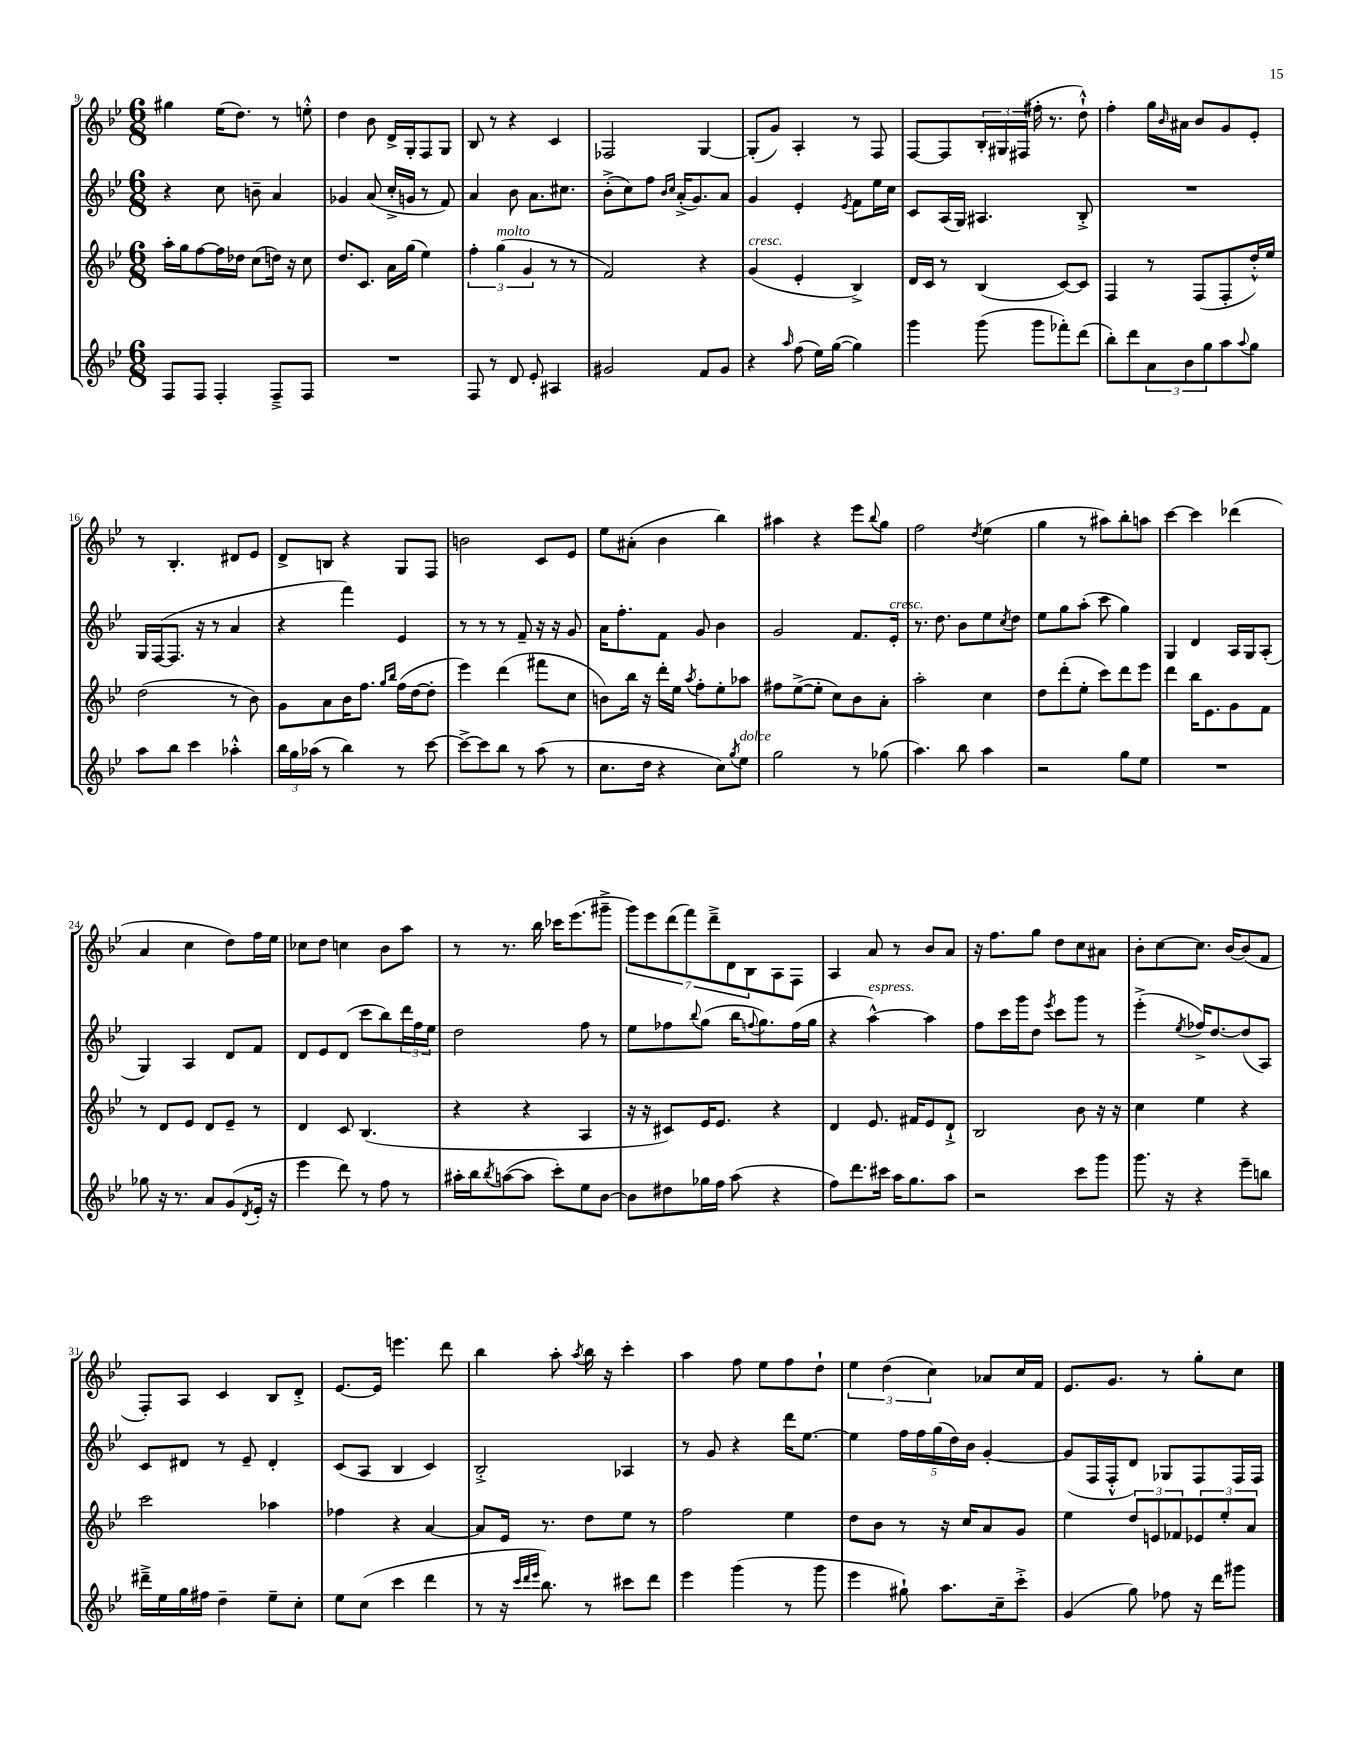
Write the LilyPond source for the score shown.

<<
\new StaffGroup <<
\new Staff = "s0" {
    \clef treble \key bes \major \numericTimeSignature \time 6/8
    gis''4 ees''16( d''8.) r8 e''8-.-^ |
    d''4 bes'8 d'16-> g16-. f8 g8 |
    bes8 r8 r4 c'4 |
    fes2 g4~ |
    g8-.( g'8) a4-. r8 f8 |
    f8~ f8 \tuplet 3/2 { bes16-. gis16 fis16( } fis''16-. r8. d''8-!-^) |
    f''4-. g''16 \grace { bes'16 } ais'16 bes'8 g'8 ees'8-. |
    r8 bes4.-. dis'8 ees'8 |
    d'8-> b8 r4 g8 f8 |
    b'2 c'8 ees'8 |
    ees''8 ais'8-.( bes'4 bes''4) |
    ais''4 r4 ees'''8 \appoggiatura { bes''8 } g''8 |
    f''2 \acciaccatura { d''8 } ees''4( |
    g''4 r8 ais''8) bes''8-. a''8 |
    c'''4~ c'''4 des'''4( |
    a'4 c''4 d''8) f''16 ees''16 |
    ces''8 d''8 c''4 bes'8 a''8 |
    r8 r8. bes''16 ces'''16 ees'''8.( gis'''8---> |
    \tuplet 7/4 { g'''8) ees'''8 d'''8( f'''8) d'''8---> d'8 bes8 } a8 f8 |
    a4 a'8 r8 bes'8 a'8 |
    r16 f''8. g''8 d''8 c''8 ais'8 |
    bes'8-. c''8~ c''8. bes'16~ bes'8( f'8 |
    f8-.) a8 c'4 bes8 d'8-.-> |
    ees'8.~ ees'16 e'''4. d'''8 |
    bes''4 a''8-. \acciaccatura { a''8 } bes''16 r16 c'''4-. |
    a''4 f''8 ees''8 f''8 d''8-! |
    \tuplet 3/2 { ees''4 d''4( c''4) } aes'8 c''16 f'16 |
    ees'8. g'8. r8 g''8-. c''8 \bar "|." |
}
\new Staff = "s1" {
    \clef treble \key bes \major \numericTimeSignature \time 6/8
    r4 c''8 b'8-- a'4 |
    ges'4 a'8( c''16-.-> g'16 r8 f'8) |
    a'4 bes'8 a'8. cis''8. |
    bes'8-.->( c''8) f''8 \grace { bes'16 c''16 } a'16-.->( g'8.) a'8 |
    g'4 ees'4-. \acciaccatura { ees'8 } f'8 ees''16 c''16 |
    c'8 a16( g16) ais4. bes8-.-> |
    R2. |
    g16 f16~( f8. r16 r8 a'4 |
    r4 f'''4) ees'4 |
    r8 r8 r8 f'8-- r16 r16 g'8 |
    a'16 f''8.-. f'8 g'8 bes'4 |
    g'2 f'8. ees'16-.^\markup { \italic "cresc." } |
    r8. d''8. bes'8 ees''8 \acciaccatura { c''8 } d''8 |
    ees''8 g''8 a''8-.( c'''8 g''4) |
    g4 d'4 a16 g16 a8-.( |
    g4) a4 d'8 f'8 |
    d'8 ees'8 d'8( c'''8 bes''8) \tuplet 3/2 { d'''16 f''16 ees''16 } |
    d''2 f''8 r8 |
    ees''8 fes''8 \appoggiatura { bes''8 } g''8( bes''16 \appoggiatura { f''8 } g''8.) f''16( g''16 |
    r4 a''4~-^^\markup { \italic "espress." }) a''4 |
    f''8 c'''16 g'''16 d''8 \acciaccatura { ees'''8 } c'''8 g'''8 r8 |
    ees'''4-.->( \acciaccatura { ees''8 } fes''16->) d''8.~ d''8( a8) |
    c'8 dis'8 r8 ees'8-- dis'4-. |
    c'8( a8 bes4 c'4) |
    bes2-.-> aes4 |
    r8 g'8 r4 d'''16 ees''8.~ |
    ees''4 \tuplet 5/4 { f''16 f''16 g''16( d''16) bes'16 } g'4~-. |
    g'8( f16 f16-.-^ d'8) ges8 f8 f16 f16 \bar "|." |
}
\new Staff = "s2" {
    \clef treble \key bes \major \numericTimeSignature \time 6/8
    a''16-. g''16 f''8~ f''16 des''16 c''8( d''16) r16 c''8 |
    d''8. c'8. a'16 g''16( ees''4) |
    \tuplet 3/2 { f''4-. g''4^\markup { \italic "molto" }( g'4 } r8 r8 |
    f'2) r4 |
    g'4^\markup { \italic "cresc." }( ees'4-. bes4->) |
    d'16 c'16 r8 bes4( c'8~) c'8 |
    f4 r8 f8( f8-. d''16-.-^) ees''16 |
    d''2( r8 bes'8) |
    g'8 a'8 bes'16 f''8. \grace { g''16 bes''16 } f''16( d''16~ d''8-. |
    ees'''4) d'''4( fis'''8 c''8 |
    b'8) bes''16 r16 d'''16-. ees''16 \acciaccatura { a''8 } f''8-. ees''8-. aes''8 |
    fis''8 ees''8~->( ees''8-. c''8) bes'8 a'8-. |
    a''2-. c''4 |
    d''8 d'''8-.( ees''8-. c'''8) d'''8 ees'''8 |
    d'''4 bes''16 ees'8. g'8 f'8 |
    r8 d'8 ees'8 d'8 ees'8-- r8 |
    d'4 c'8 bes4.( |
    r4 r4 a4 |
    r16 r16 cis'8) ees'16 ees'8. r4 |
    d'4 ees'8. fis'16 ees'8 d'8-!-> |
    bes2 bes'8 r16 r16 |
    c''4 ees''4 r4 |
    c'''2 aes''4 |
    fes''4 r4 a'4~ |
    a'8 ees'16 r8. d''8 ees''8 r8 |
    f''2 ees''4 |
    d''8 bes'8 r8 r16 c''16 a'8 g'8 |
    ees''4 \tuplet 3/2 { d''8 e'8 fes'8 } \tuplet 3/2 { ees'8 ees''8-. a'8 } \bar "|." |
}
\new Staff = "s3" {
    \clef treble \key bes \major \numericTimeSignature \time 6/8
    f8 f8 f4-. f8---> f8 |
    R2. |
    f8 r8 d'8 ees'8-. ais4 |
    gis'2 f'8 gis'8 |
    r4 \grace { a''16 } f''8( ees''16) g''16~( g''4) |
    g'''4 g'''8( g'''8 fes'''8-.) d'''8( |
    bes''8-.) d'''8 \tuplet 3/2 { a'8 bes'8 g''8 } a''8 \appoggiatura { a''8 } g''8 |
    a''8 bes''8 c'''4 aes''4-.-^ |
    \tuplet 3/2 { bes''16 g''16 aes''16( } r8 bes''4) r8 c'''8~ |
    c'''8~-> c'''8 bes''8 r8 a''8( r8 |
    c''8. d''16 r4 c''8) \acciaccatura { g''8 } ees''8^\markup { \italic "dolce" } |
    g''2 r8 ges''8( |
    a''4.) bes''8 a''4 |
    r2 g''8 ees''8 |
    R2. |
    ges''8 r16 r8. a'8 g'8( \acciaccatura { d'8 } ees'16-. r16 |
    ees'''4 d'''8) r8 f''8 r8 |
    ais''16-. bes''16 \acciaccatura { bes''8 } a''8~( a''8 c'''8-.) ees''8 bes'8~ |
    bes'8 dis''8 ges''16 f''16 a''8( r4 |
    f''8) d'''8. cis'''16 a''16 g''8. a''8 |
    r2 c'''8 g'''8 |
    g'''8. r16 r4 ees'''8-- b''8 |
    dis'''16---> ees''16 g''16 fis''16 d''4-- ees''8-- c''8-. |
    ees''8 c''8( c'''4 d'''4 |
    r8 r16 \grace { c'''32 d'''32 ees'''32 } bes''8.) r8 cis'''8 d'''8 |
    ees'''4 g'''4( r8 g'''8 |
    ees'''4 gis''8-!) a''8. c''16-- c'''8-.-> |
    g'4( g''8) fes''8 r16 d'''16 gis'''8 \bar "|." |
}
>>
>>
\layout { \context { \Score currentBarNumber = #9 } }
